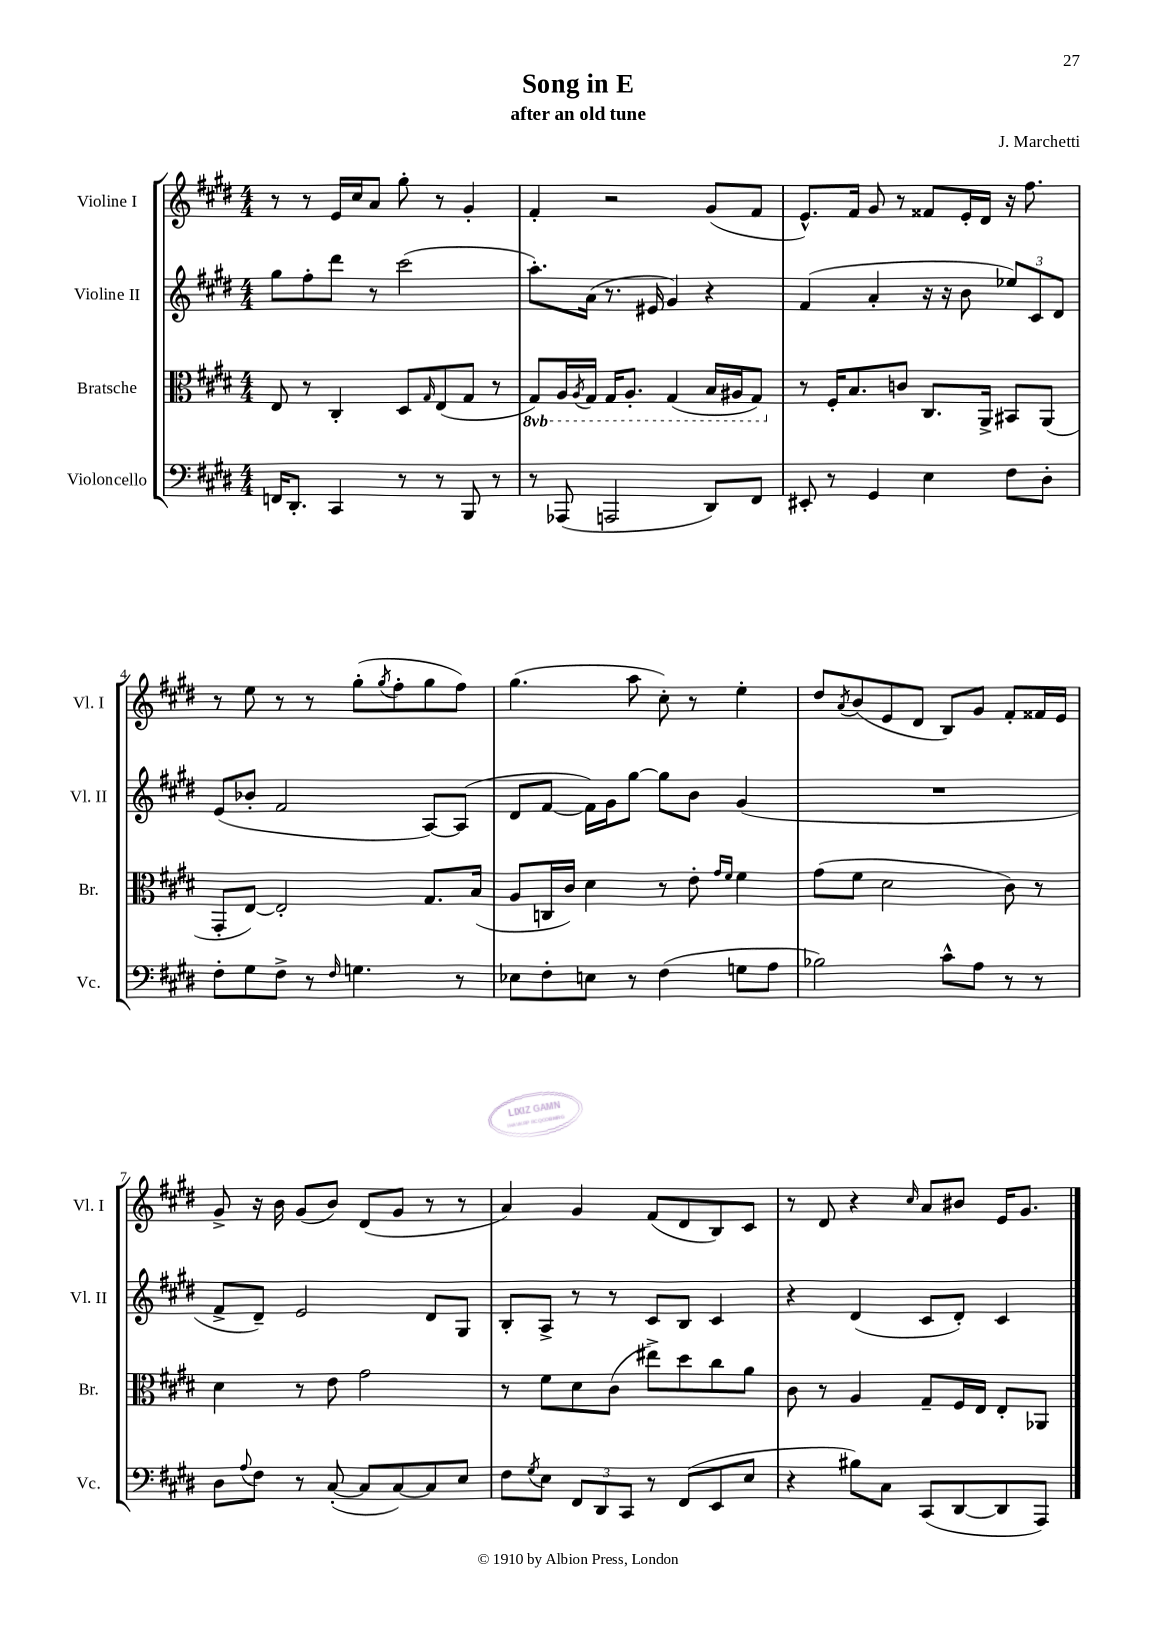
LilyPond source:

\header { title = "Song in E" composer = "J. Marchetti" subtitle = "after an old tune" }
<<
\new StaffGroup <<
\new Staff = "s0" \with { instrumentName = "Violine I" shortInstrumentName = "Vl. I" } {
    \clef treble \key e \major \numericTimeSignature \time 4/4
    r8 r8 e'16 cis''16 a'8 gis''8-. r8 gis'4-. |
    fis'4-. r2 gis'8( fis'8 |
    e'8.-^) fis'16 gis'8 r8 fisis'8 e'16-. dis'16 r16 fis''8. |
    r8 e''8 r8 r8 gis''8-.( \acciaccatura { gis''8 } fis''8-. gis''8 fis''8) |
    gis''4.( a''8 cis''8-.) r8 e''4-. |
    dis''8 \acciaccatura { a'8 } b'8( e'8 dis'8 b8) gis'8 fis'8-. fisis'16 e'16 |
    gis'8-> r16 b'16 gis'8( b'8) dis'8( gis'8 r8 r8 |
    a'4) gis'4 fis'8( dis'8 b8) cis'8 |
    r8 dis'8 r4 \grace { cis''16 } a'8 bis'8 e'16 gis'8. \bar "|." |
}
\new Staff = "s1" \with { instrumentName = "Violine II" shortInstrumentName = "Vl. II" } {
    \clef treble \key e \major \numericTimeSignature \time 4/4
    gis''8 fis''8-. dis'''8 r8 cis'''2( |
    a''8.-.) a'16( r8. eis'16 gis'4) r4 |
    fis'4( a'4-. r16 r16 b'8 \tuplet 3/2 { ees''8) cis'8 dis'8 } |
    e'8( bes'8-. fis'2 a8~) a8( |
    dis'8 fis'8~ fis'16) gis'16 gis''8~ gis''8 b'8 gis'4( |
    R1 |
    fis'8-> dis'8--) e'2 dis'8 gis8 |
    b8-. a8-> r8 r8 cis'8 b8 cis'4 |
    r4 dis'4( cis'8 dis'8-.) cis'4 \bar "|." |
}
\new Staff = "s2" \with { instrumentName = "Bratsche" shortInstrumentName = "Br." } {
    \clef alto \key e \major \numericTimeSignature \time 4/4 \set Staff.ottavationMarkups = #ottavation-simple-ordinals
    e8 r8 cis4-. dis8 \grace { gis16 } e8( gis8 r8 |
    \ottava #-1 gis,8) a,16 \acciaccatura { a,8 } gis,16 gis,16 a,8.-. gis,4( b,16 ais,16 gis,8) \ottava #0 |
    r8 fis16-. b8. c'8 cis8. a,16-> bis,8 a,8( |
    gis,8-. e8~) e2-. gis8. b16( |
    a8 c16 cis'16) dis'4 r8 e'8-. \grace { gis'16 fis'16 } fis'4 |
    gis'8( fis'8 dis'2 cis'8) r8 |
    dis'4 r8 e'8 gis'2 |
    r8 fis'8 dis'8 cis'8( eis''8->) dis''8 cis''8 a'8 |
    cis'8 r8 a4 gis8-- fis16 e16 e8-. aes,8 \bar "|." |
}
\new Staff = "s3" \with { instrumentName = "Violoncello" shortInstrumentName = "Vc." } {
    \clef bass \key e \major \numericTimeSignature \time 4/4
    f,16 dis,8.-. cis,4 r8 r8 b,,8 r8 |
    r8 aes,,8( a,,2 dis,8) fis,8 |
    eis,8-. r8 gis,4 e4 fis8 dis8-. |
    fis8-. gis8 fis8-> r8 \grace { fis16 } g4. r8 |
    ees8 fis8-. e8 r8 fis4( g8 a8 |
    bes2) cis'8-^ a8 r8 r8 |
    dis8 \appoggiatura { a8 } fis8 r8 cis8~-.( cis8 cis8~) cis8 e8 |
    fis8 \acciaccatura { gis8 } e8 \tuplet 3/2 { fis,8 dis,8 cis,8 } r8 fis,8( e,8 e8 |
    r4 bis8) cis8 cis,8( dis,8~ dis,8 a,,8) \bar "|." |
}
>>
>>
